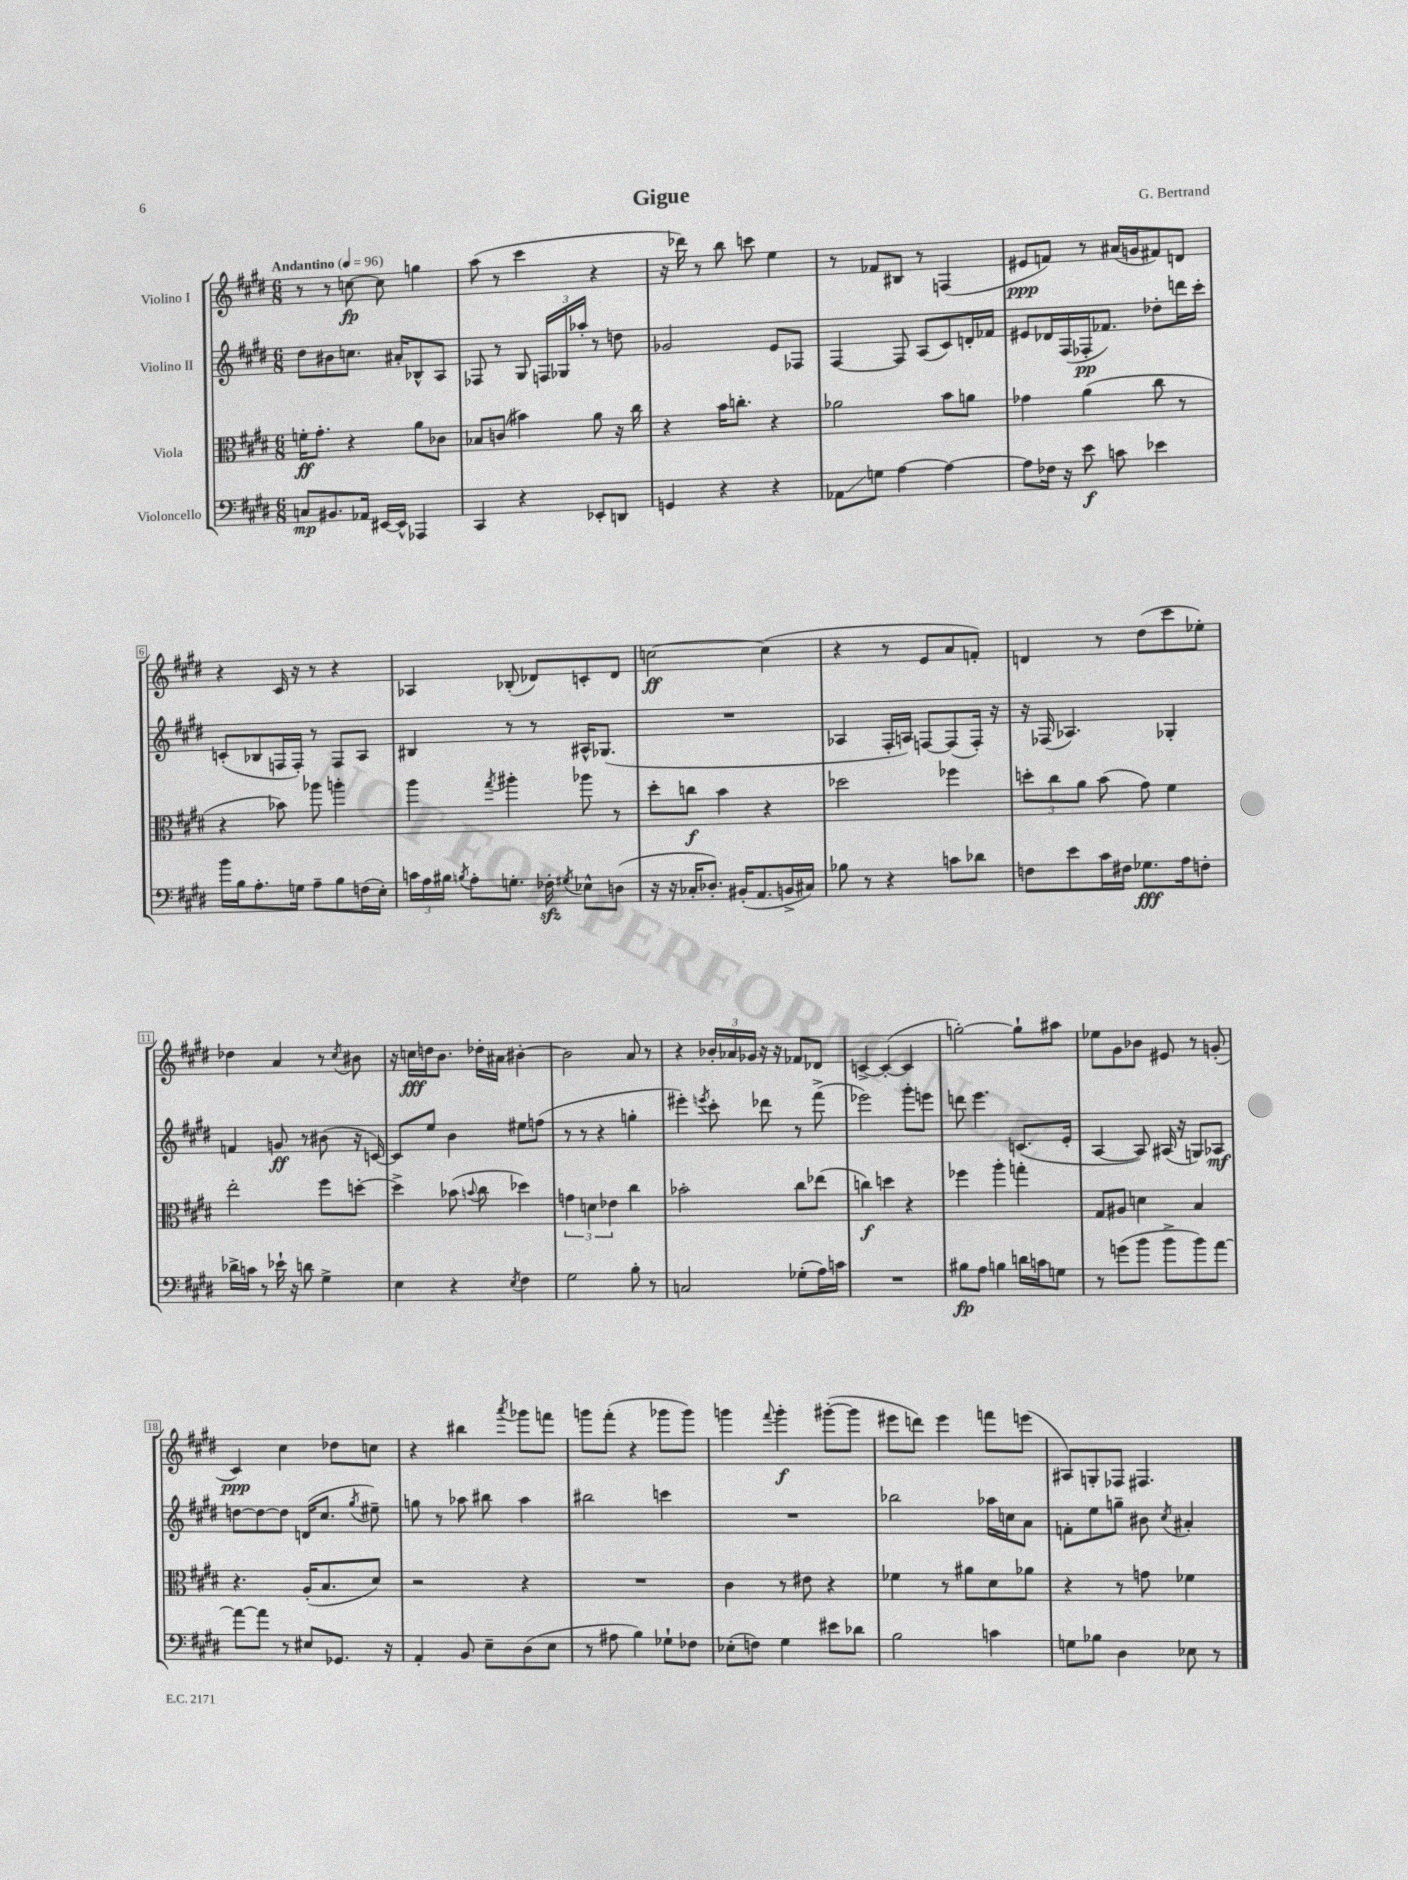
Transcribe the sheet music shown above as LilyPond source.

\header { title = "Gigue" composer = "G. Bertrand" }
<<
\new StaffGroup <<
\new Staff = "s0" \with { instrumentName = "Violino I" } {
    \clef treble \key e \major \numericTimeSignature \time 6/8 \tempo "Andantino" 4 = 96
    \autoBeamOff r8 r8 c''8~\fp c''8 g''4 |
    a''8( r8 cis'''4 r4 |
    r16 des'''16) r8 b''8 c'''8 e''4 |
    r8 fes'8[ bis8] r8 f4( |
    eis'8[\ppp f'8]) r8 ais'16[( g'16 fis'8) d'8] |
    r4 cis'16 r16 r8 r4 |
    aes4 bes8-.( des'8[) c'8-. des'8] |
    c''2~\ff c''4( |
    r4 r8 e'8[ a'8 f'8]-.) |
    d'4 r8 dis''8[( cis'''8 ees''8]-.) |
    des''4 a'4 r8 \acciaccatura { cis''8 } bis'8 |
    r16 c''16[\fff d''16 b'8.] des''16[-. ais'16] bis'4~-. |
    bis'2 a'8 r8 |
    r4 \tuplet 3/2 { bes'16[-. aes'16 ges'16] } r16 r16 fes'8[ des'8] |
    c'4~-> c'4~-.( c'4 |
    g''2~-.) g''8[-! ais''8] |
    ees''8[ gis'8 bes'8] eis'8 r8 g'8-.( |
    cis'4\ppp) cis''4 des''8[ c''8] |
    r4 bis''4 \acciaccatura { a'''8 } ges'''8[ f'''8] |
    g'''8[ fis'''8]-.( r4 ges'''8[ ges'''8]) |
    g'''4 \appoggiatura { fis'''8 } g'''4-.\f gis'''8[~-.( gis'''8] |
    eis'''8[ d'''8]) eis'''4 f'''8[ e'''8]( |
    ais8[) g8-. fes8] fis4. \bar "|." |
}
\new Staff = "s1" \with { instrumentName = "Violino II" } {
    \clef treble \key e \major \numericTimeSignature \time 6/8
    \autoBeamOff dis''8[ bis'8 c''8.] ais'16[-. bes8-^ a8] |
    fes8 r8 gis8 \tuplet 3/2 { f16[ ges16 aes''16]-. } r8 d''8 |
    ges'2 e'8[ fes8] |
    fis4~ fis8 a8[( cis'8) d'16-. fes'16] |
    eis'8[ des'16 fis16( fes16-.\pp fes'8.]) des''8[-. d'''16 cis'''16]-. |
    c'8[-.( bes8 f16 f16]-.) r8 f8[ a8] |
    bis4 r8 r8 ais16[-^ ges8.]( |
    R2. |
    aes4 fis16[-. a16]) f8[~ f8( f16]-.) r16 |
    r16 fes16( aes4.) ges4-. |
    f'4 g'8\ff r8 bis'8( r16 c'16~) |
    c'8[ e''8] b'4 eis''8[ f''8]( |
    r8 r8 r4 g''4-. |
    eis'''4-.) \acciaccatura { e'''8 } cis'''8-. des'''8 r8 fis'''8->( |
    ees'''2) gis'''8[-. e'''8] |
    d'''8 e'''4. c'8.[( e'16]-. |
    a4~ a8) ais16( r16 g8[) aes8]\mf |
    d''8[~ d''8~ d''8] d'16[( cis''8.] \acciaccatura { gis''8 } eis''8--) |
    g''8 r8 aes''8 bis''8 aes''4 |
    bis''2 c'''4 |
    R2. |
    bes''2 aes''16[ c''16 a'8] |
    f'8[-. e''8 g''8]-- bis'8 \acciaccatura { cis''8 } ais'4-. \bar "|." |
}
\new Staff = "s2" \with { instrumentName = "Viola" } {
    \clef alto \key e \major \numericTimeSignature \time 6/8
    \autoBeamOff f'16[-.\ff gis'8.]-. r4 a'8[ ces'8] |
    bes8[ c'8]( bis'4) a'8 r16 cis''16 |
    r4 b'16[ c''8.]-. r4 |
    aes'2 b'8[ a'8] |
    ges'4 a'4( cis''8 r8 |
    r4 bes'8) aes''8 a''4-. |
    a''4 \acciaccatura { gis''8 } ais''4-. aes''8 r8 |
    dis''8[-. c''8]\f b'4 r4 |
    des''2 fes''4 |
    \tuplet 3/2 { d''8[-. cis''8 a'8] } b'8( gis'8) fis'4 |
    e''2-. fis''8[ d''8]~-. |
    d''4-> bes'8( \appoggiatura { b'8 } cis''8 des''4) |
    \tuplet 3/2 { g'4 d'4 ees'4 } cis''4 |
    bes'2-. cis''8[ ees''8]( |
    c''4\f) d''4 r4 |
    fes''4 a''4-. g''4-. |
    gis8[ ais8] d'4 b4 |
    r4. a16[-.( b8. dis'8]) |
    r2 r4 |
    R2. |
    cis'4 r8 eis'8 r4 |
    fes'4 r8 ais'8[ dis'8 aes'8] |
    r4 r8 g'8 fes'4 \bar "|." |
}
\new Staff = "s3" \with { instrumentName = "Violoncello" } {
    \clef bass \key e \major \numericTimeSignature \time 6/8
    \autoBeamOff c8[\mp bis,8. aes,16] eis,16[~ eis,16]-^ aes,,4 |
    cis,4 r4 ees,8[-. d,8] |
    g,4 r4 r4 |
    aes,8[\glissando g8] a4~ a4~ |
    a8[ fes16] r16 e'8\f c'8 ees'4 |
    b'16[ b16 a8.-. g16] a8[-- b8 f16( e16]-.) |
    \tuplet 3/2 { c'16[ a16 bis16] } \acciaccatura { b8 } a8[-. g8.]-. fes16-.\sfz \acciaccatura { gis8 } ees8[-^ d8]( |
    r16 r16 ces16[-. des8.]-.) bis,16[-.( a,8. b,16-> cis16]) |
    bes8 r8 r4 c'8[ des'8] |
    f8[ e'8 cis'16 fis16] ges8.[\fff a16 f8]-. |
    des'16[-> c'16] r8 ees'16-! r16 d'8 gis4-> |
    e4 r4 \acciaccatura { e8 } fis4 |
    gis2 b8-. r8 |
    c2 ges8[-.( a16) c'16] |
    R2. |
    bis8[\fp a8] b4 d'16[ c'16 g8] |
    r8 g'8[( b'8] b'8[-> b'8) a'8]~ |
    a'8[~ a'8] r8 eis8[ ges,8.] r16 |
    a,4-. b,8 e8[-- dis8( e8] |
    r8 ais8 b4) ges8[-! fes8] |
    ees8[-.( f8]) gis4 eis'8[ des'8] |
    b2 c'4 |
    g8[ bes8] dis4 ees8 r8 \bar "|." |
}
>>
>>
\layout { \context { \Score \override BarNumber.stencil = #(make-stencil-boxer 0.1 0.3 ly:text-interface::print) } }
